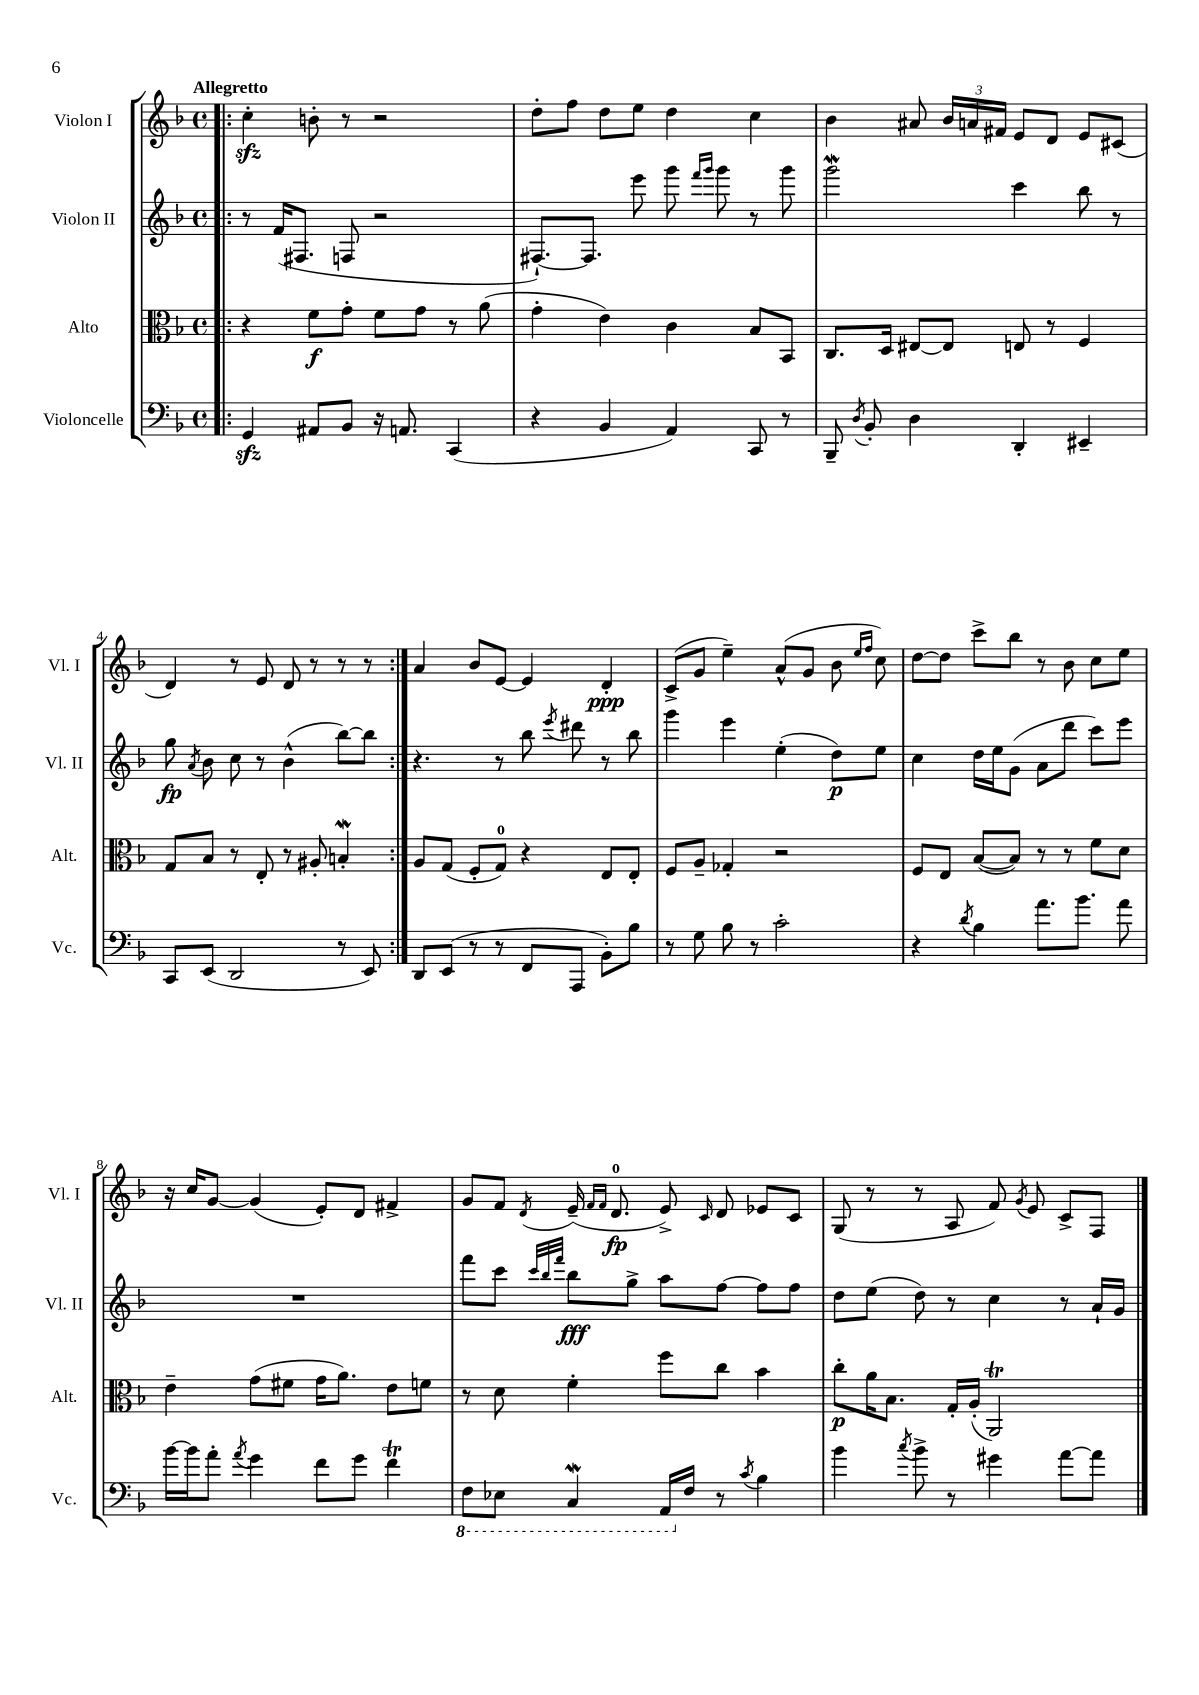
<<
\new StaffGroup <<
\new Staff = "s0" \with { instrumentName = "Violon I" shortInstrumentName = "Vl. I" } {
    \clef treble \key f \major \defaultTimeSignature \time 4/4 \tempo "Allegretto"
    \autoBeamOff \repeat volta 2 { \bar ".|:" c''4-.\sfz b'8-. r8 r2 |
    d''8[-. f''8] d''8[ e''8] d''4 c''4 |
    bes'4 ais'8 \tuplet 3/2 { bes'16[ a'16 fis'16] } e'8[ d'8] e'8[ cis'8]( |
    d'4) r8 e'8 d'8 r8 r8 r8 | }
    a'4 bes'8[ e'8]~ e'4 d'4-.\ppp |
    c'8[->( g'8] e''4--) a'8[-^( g'8] bes'8 \grace { e''16[ f''16] } c''8) |
    d''8[~ d''8] c'''8[-> bes''8] r8 bes'8 c''8[ e''8] |
    r16 c''16[ g'8]~ g'4( e'8[-.) d'8] fis'4-> |
    g'8[ f'8] \acciaccatura { d'8 } e'16--( \grace { f'16[ f'16] } d'8.-0\fp e'8->) \grace { c'16 } d'8 ees'8[ c'8] |
    g8( r8 r8 a8 f'8) \acciaccatura { g'8 } e'8 c'8[-> f8] \bar "|." |
}
\new Staff = "s1" \with { instrumentName = "Violon II" shortInstrumentName = "Vl. II" } {
    \clef treble \key f \major \defaultTimeSignature \time 4/4
    \autoBeamOff \repeat volta 2 { \bar ".|:" r8 f'16[( fis8.] f8 r2 |
    fis8.[~-!) fis8.] e'''8 g'''8 \grace { f'''16[ g'''16] } g'''8 r8 g'''8 |
    g'''2\mordent c'''4 bes''8 r8 |
    g''8\fp \acciaccatura { a'8 } bes'8 c''8 r8 bes'4-^( bes''8[~) bes''8] | }
    r4. r8 bes''8 \acciaccatura { e'''8 } dis'''8 r8 bes''8 |
    g'''4 e'''4 e''4-.( d''8[\p) e''8] |
    c''4 d''16[ e''16 g'8]( a'8[ d'''8] c'''8[) e'''8] |
    R1 |
    f'''8[ c'''8] \grace { c'''32[ bes''32 f'''32] } bes''8[\fff g''8]-> a''8[ f''8]~ f''8[ f''8] |
    d''8[ e''8]( d''8) r8 c''4 r8 a'16[-! g'16] \bar "|." |
}
\new Staff = "s2" \with { instrumentName = "Alto" shortInstrumentName = "Alt." } {
    \clef alto \key f \major \defaultTimeSignature \time 4/4
    \autoBeamOff \repeat volta 2 { \bar ".|:" r4 f'8[\f g'8]-. f'8[ g'8] r8 a'8( |
    g'4-. e'4) c'4 bes8[ bes,8] |
    c8.[ d16] eis8[~ eis8] e8 r8 f4 |
    g8[ bes8] r8 e8-. r8 ais8-. b4-.\mordent | }
    a8[ g8]( f8[-. g8]-0) r4 e8[ e8]-. |
    f8[ a8]-- ges4-. r2 |
    f8[ e8] bes8[~( bes8]) r8 r8 f'8[ d'8] |
    e'4-- g'8[( fis'8] g'16[ a'8.]) e'8[ f'8] |
    r8 d'8 f'4-. f''8[ c''8] bes'4 |
    c''8[-.\p a'16 bes8.] g16[-. a16]-.( a,2\trill) \bar "|." |
}
\new Staff = "s3" \with { instrumentName = "Violoncelle" shortInstrumentName = "Vc." } {
    \clef bass \key f \major \defaultTimeSignature \time 4/4
    \autoBeamOff \repeat volta 2 { \bar ".|:" g,4\sfz ais,8[ bes,8] r16 a,8. c,4( |
    r4 bes,4 a,4) c,8 r8 |
    bes,,8-- \acciaccatura { d8 } bes,8-. d4 d,4-. eis,4-- |
    c,8[ e,8]( d,2 r8 e,8) | }
    d,8[ e,8]( r8 r8 f,8[ a,,8] bes,8[-.) bes8] |
    r8 g8 bes8 r8 c'2-. |
    r4 \acciaccatura { d'8 } bes4 a'8.[ bes'8.] a'8 |
    bes'16[~ bes'16 a'8]-. \acciaccatura { a'8 } g'4 f'8[ g'8] f'4\trill |
    \ottava #-1 f,8[ ees,8] c,4\mordent a,,16[ \ottava #0 f16] r8 \acciaccatura { c'8 } bes4 |
    bes'4 \acciaccatura { c''8 } bes'8-> r8 gis'4 a'8[~ a'8] \bar "|." |
}
>>
>>
